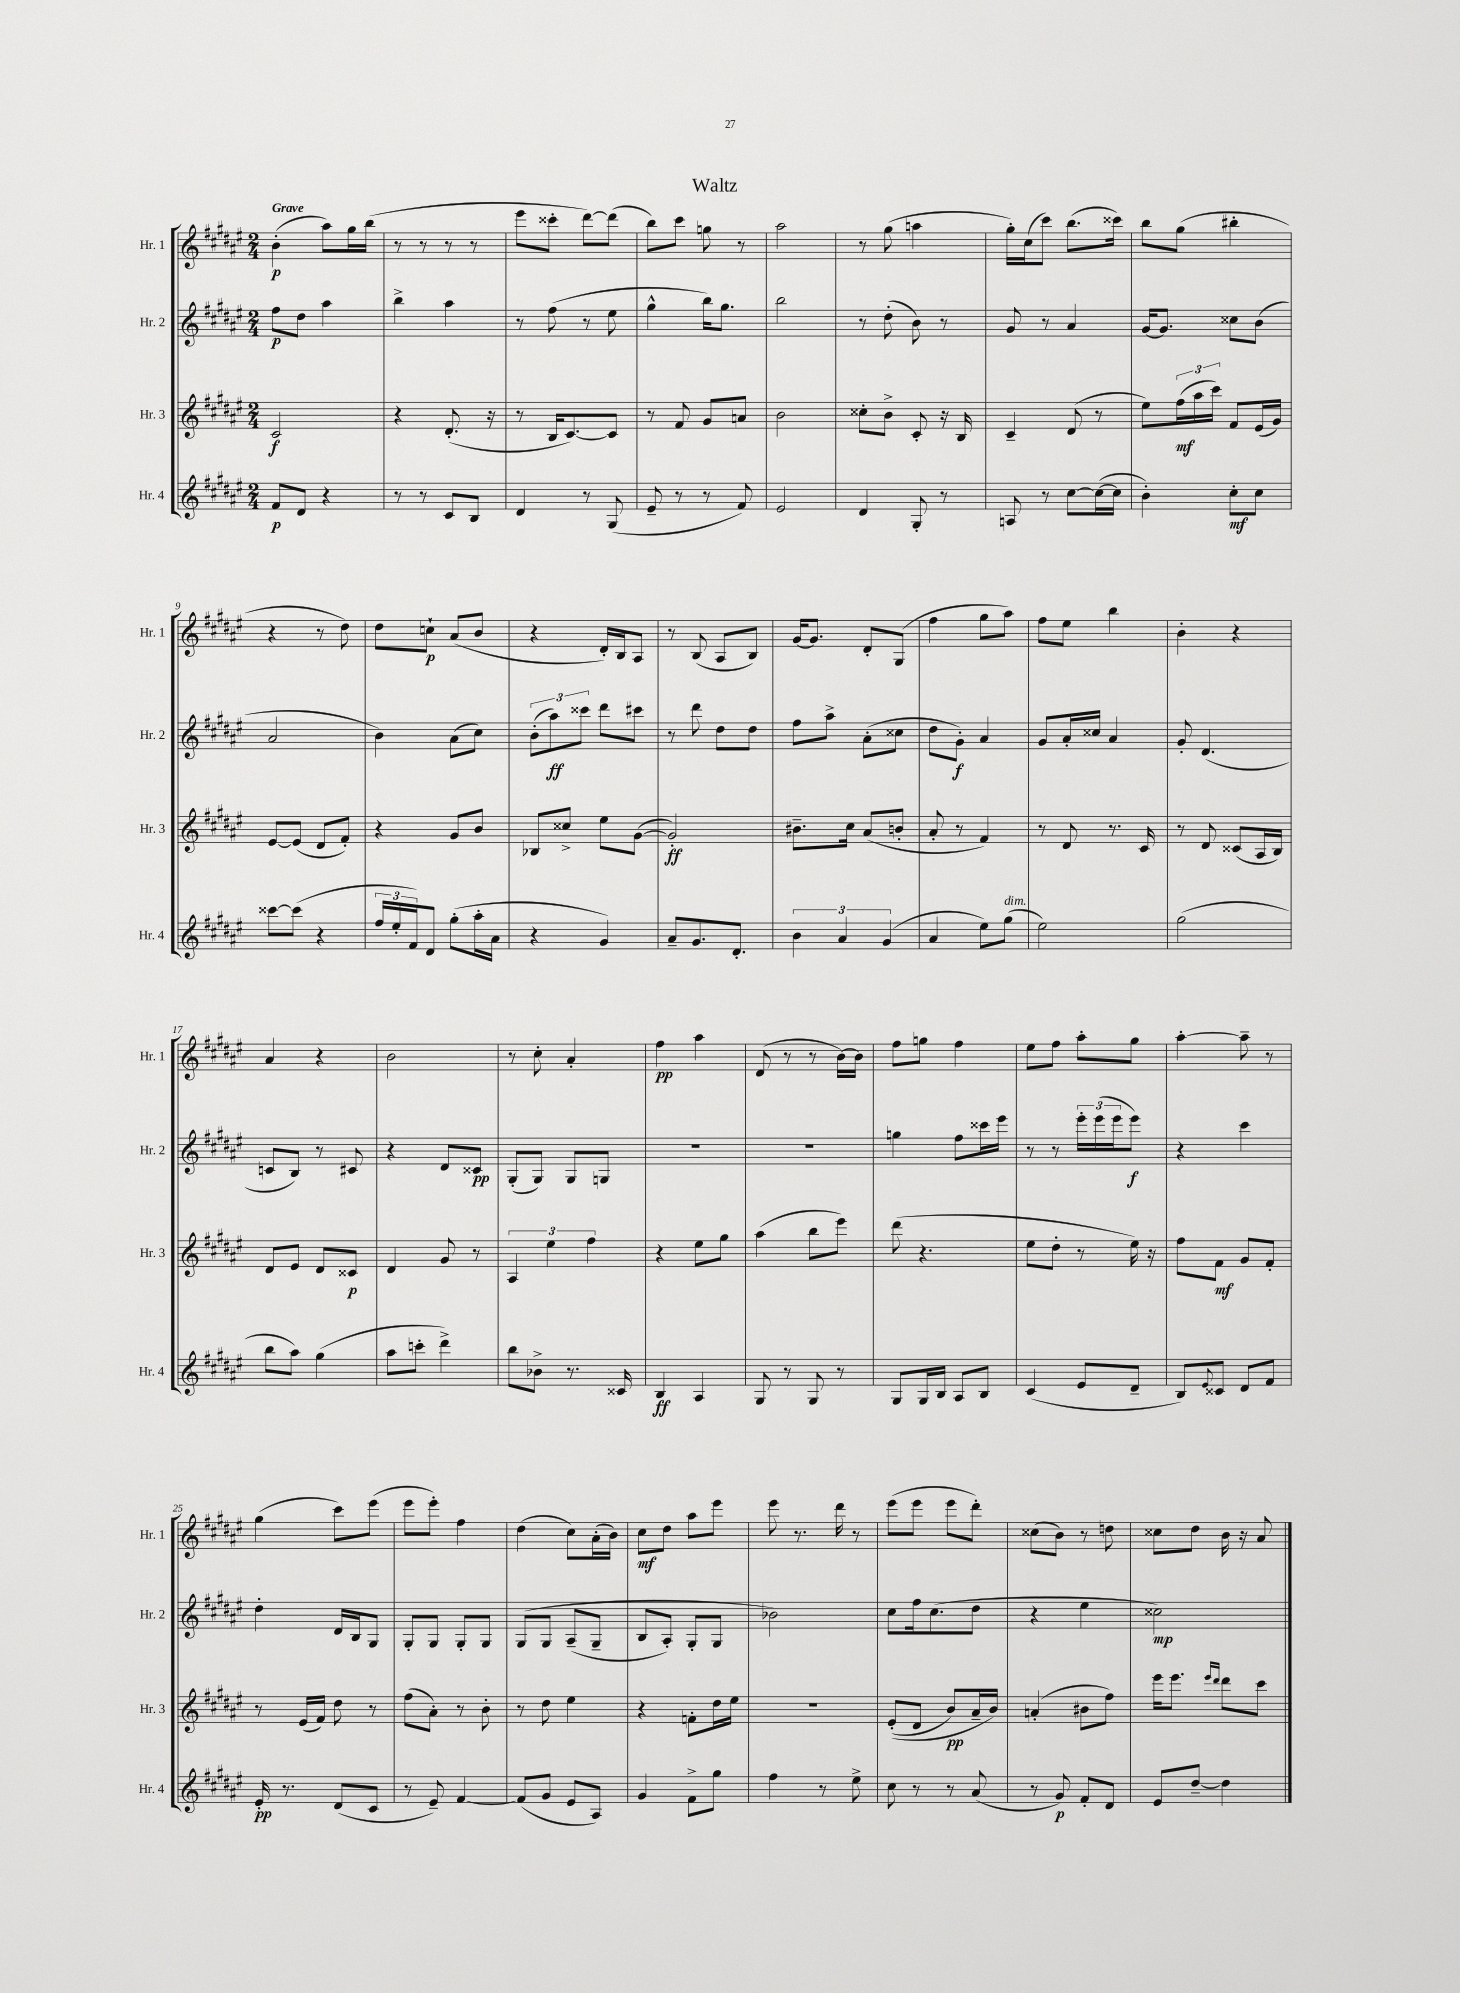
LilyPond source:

\header { title = "Waltz" }
<<
\new StaffGroup <<
\new Staff = "s0" \with { instrumentName = "Hr. 1" shortInstrumentName = "Hr. 1" } {
    \clef treble \key fis \major \numericTimeSignature \time 2/4 \tempo "Grave"
    b'4-.\p( ais''8) gis''16 b''16( |
    r8 r8 r8 r8 |
    eis'''8 cisis'''8-. dis'''8~) dis'''8( |
    b''8) cis'''8 g''8 r8 |
    ais''2 |
    r8 gis''8( a''4 |
    gis''16-.) cis''16( cis'''8) b''8.( cisis'''16) |
    b''8 gis''8( bis''4-. |
    r4 r8 dis''8) |
    dis''8 c''8-!\p ais'8( b'8 |
    r4 dis'16-.) b16 ais8 |
    r8 b8( ais8 b8) |
    gis'16~ gis'8. dis'8-. gis8( |
    fis''4 gis''8 ais''8) |
    fis''8 eis''8 b''4 |
    b'4-. r4 |
    ais'4 r4 |
    b'2 |
    r8 cis''8-. ais'4-. |
    fis''4\pp ais''4 |
    dis'8( r8 r8 b'16~) b'16 |
    fis''8 g''8 fis''4 |
    eis''8 fis''8 ais''8-. gis''8 |
    ais''4~-. ais''8-- r8 |
    gis''4( cis'''8) eis'''8( |
    eis'''8 eis'''8-.) fis''4 |
    dis''4( cis''8) ais'16-.( b'16) |
    cis''8\mf dis''8 ais''8 eis'''8 |
    eis'''8 r8. dis'''16 r8 |
    eis'''8( eis'''8 eis'''8 dis'''8-.) |
    cisis''8( b'8) r8 d''8 |
    cisis''8 dis''8 b'16 r16 ais'8 \bar "|." |
}
\new Staff = "s1" \with { instrumentName = "Hr. 2" shortInstrumentName = "Hr. 2" } {
    \clef treble \key fis \major \numericTimeSignature \time 2/4
    fis''8\p dis''8 ais''4 |
    b''4-> ais''4 |
    r8 fis''8( r8 eis''8 |
    gis''4-^ b''16) gis''8. |
    b''2 |
    r8 dis''8-.( b'8) r8 |
    gis'8 r8 ais'4 |
    gis'16~ gis'8. cisis''8 b'8( |
    ais'2 |
    b'4) ais'8( cis''8) |
    \tuplet 3/2 { b'8-.( ais''8\ff) cisis'''8 } dis'''8 cis'''8 |
    r8 dis'''8 dis''8 dis''8 |
    fis''8 ais''8-> ais'8-.( cisis''8 |
    dis''8 gis'8-.\f) ais'4 |
    gis'8 ais'16-. cisis''16 ais'4 |
    gis'8-. dis'4.( |
    c'8 b8) r8 cis'8 |
    r4 dis'8 cisis'8\pp |
    gis8-.( gis8) gis8 g8 |
    R2 |
    R2 |
    g''4 fis''8 cisis'''16 eis'''16 |
    r8 r8 \tuplet 3/2 { eis'''16-. eis'''16( eis'''16 } eis'''8\f) |
    r4 cis'''4 |
    dis''4-. dis'16 b16 gis8 |
    gis8-. gis8 gis8-. gis8 |
    gis8\( gis8 ais8--( gis8-- |
    b8 ais8-.) gis8-. gis8 |
    bes'2\) |
    cis''8 fis''16 cis''8.( dis''8 |
    r4 eis''4 |
    cisis''2\mp) \bar "|." |
}
\new Staff = "s2" \with { instrumentName = "Hr. 3" shortInstrumentName = "Hr. 3" } {
    \clef treble \key fis \major \numericTimeSignature \time 2/4
    cis'2\f |
    r4 dis'8.-.( r16 |
    r8 b16 cis'8.~) cis'8 |
    r8 fis'8 gis'8 a'8 |
    b'2 |
    cisis''8-. b'8-> cis'8-. r16 b16 |
    cis'4-- dis'8( r8 |
    eis''8) \tuplet 3/2 { fis''16\mf( ais''16 cis'''16) } fis'8 eis'16( gis'16) |
    eis'8~ eis'8( dis'8 fis'8-.) |
    r4 gis'8 b'8 |
    bes8 cisis''8-> eis''8 gis'8~( |
    gis'2-.\ff) |
    bis'8.-- cis''16 ais'8( b'8-. |
    ais'8-. r8 fis'4) |
    r8 dis'8 r8. cis'16 |
    r8 dis'8 cisis'8( ais16 b16) |
    dis'8 eis'8 dis'8 cisis'8\p |
    dis'4 gis'8 r8 |
    \tuplet 3/2 { ais4 eis''4 fis''4 } |
    r4 eis''8 gis''8 |
    ais''4( b''8 eis'''8) |
    dis'''8( r4. |
    eis''8 dis''8-. r8 eis''16) r16 |
    fis''8 fis'8\mf gis'8 fis'8-. |
    r8 eis'16( fis'16) dis''8 r8 |
    fis''8( ais'8-.) r8 b'8-. |
    r8 dis''8 eis''4 |
    r4 f'8-. dis''16 eis''16 |
    R2 |
    eis'8-.(\( dis'8 b'8\pp) ais'16-- b'16\) |
    a'4-.( bis'8 fis''8) |
    eis'''16 eis'''8. \grace { eis'''16 dis'''16 } dis'''8 cis'''8 \bar "|." |
}
\new Staff = "s3" \with { instrumentName = "Hr. 4" shortInstrumentName = "Hr. 4" } {
    \clef treble \key fis \major \numericTimeSignature \time 2/4
    fis'8\p dis'8 r4 |
    r8 r8 cis'8 b8 |
    dis'4 r8 gis8( |
    eis'8-- r8 r8 fis'8) |
    eis'2 |
    dis'4 gis8-. r8 |
    a8 r8 cis''8~ cis''16~( cis''16 |
    b'4-.) cis''8-.\mf cis''8 |
    cisis'''8~ cisis'''8( r4 |
    \tuplet 3/2 { fis''16 eis''16-. fis'16) } dis'8 gis''8-.( ais''16-. ais'16 |
    r4 gis'4) |
    ais'8-- gis'8. dis'8.-. |
    \tuplet 3/2 { b'4 ais'4 gis'4( } |
    ais'4 eis''8) gis''8^\markup { \italic "dim." }( |
    eis''2) |
    gis''2( |
    b''8 ais''8) gis''4( |
    ais''8 c'''8-. dis'''4->) |
    b''8 bes'8-> r8. cisis'16 |
    b4\ff ais4 |
    gis8 r8 gis8 r8 |
    gis8 gis16 b16 ais8 b8 |
    cis'4( eis'8 dis'8-- |
    b8) \appoggiatura { eis'8 } cisis'8 dis'8 fis'8 |
    eis'16-.\pp r8. dis'8( cis'8 |
    r8 eis'8--) fis'4~ |
    fis'8( gis'8 eis'8 ais8) |
    gis'4 fis'8-> gis''8 |
    fis''4 r8 eis''8-> |
    cis''8 r8 r8 ais'8( |
    r8 gis'8\p) fis'8-. dis'8 |
    eis'8 dis''8~-- dis''4 \bar "|." |
}
>>
>>
